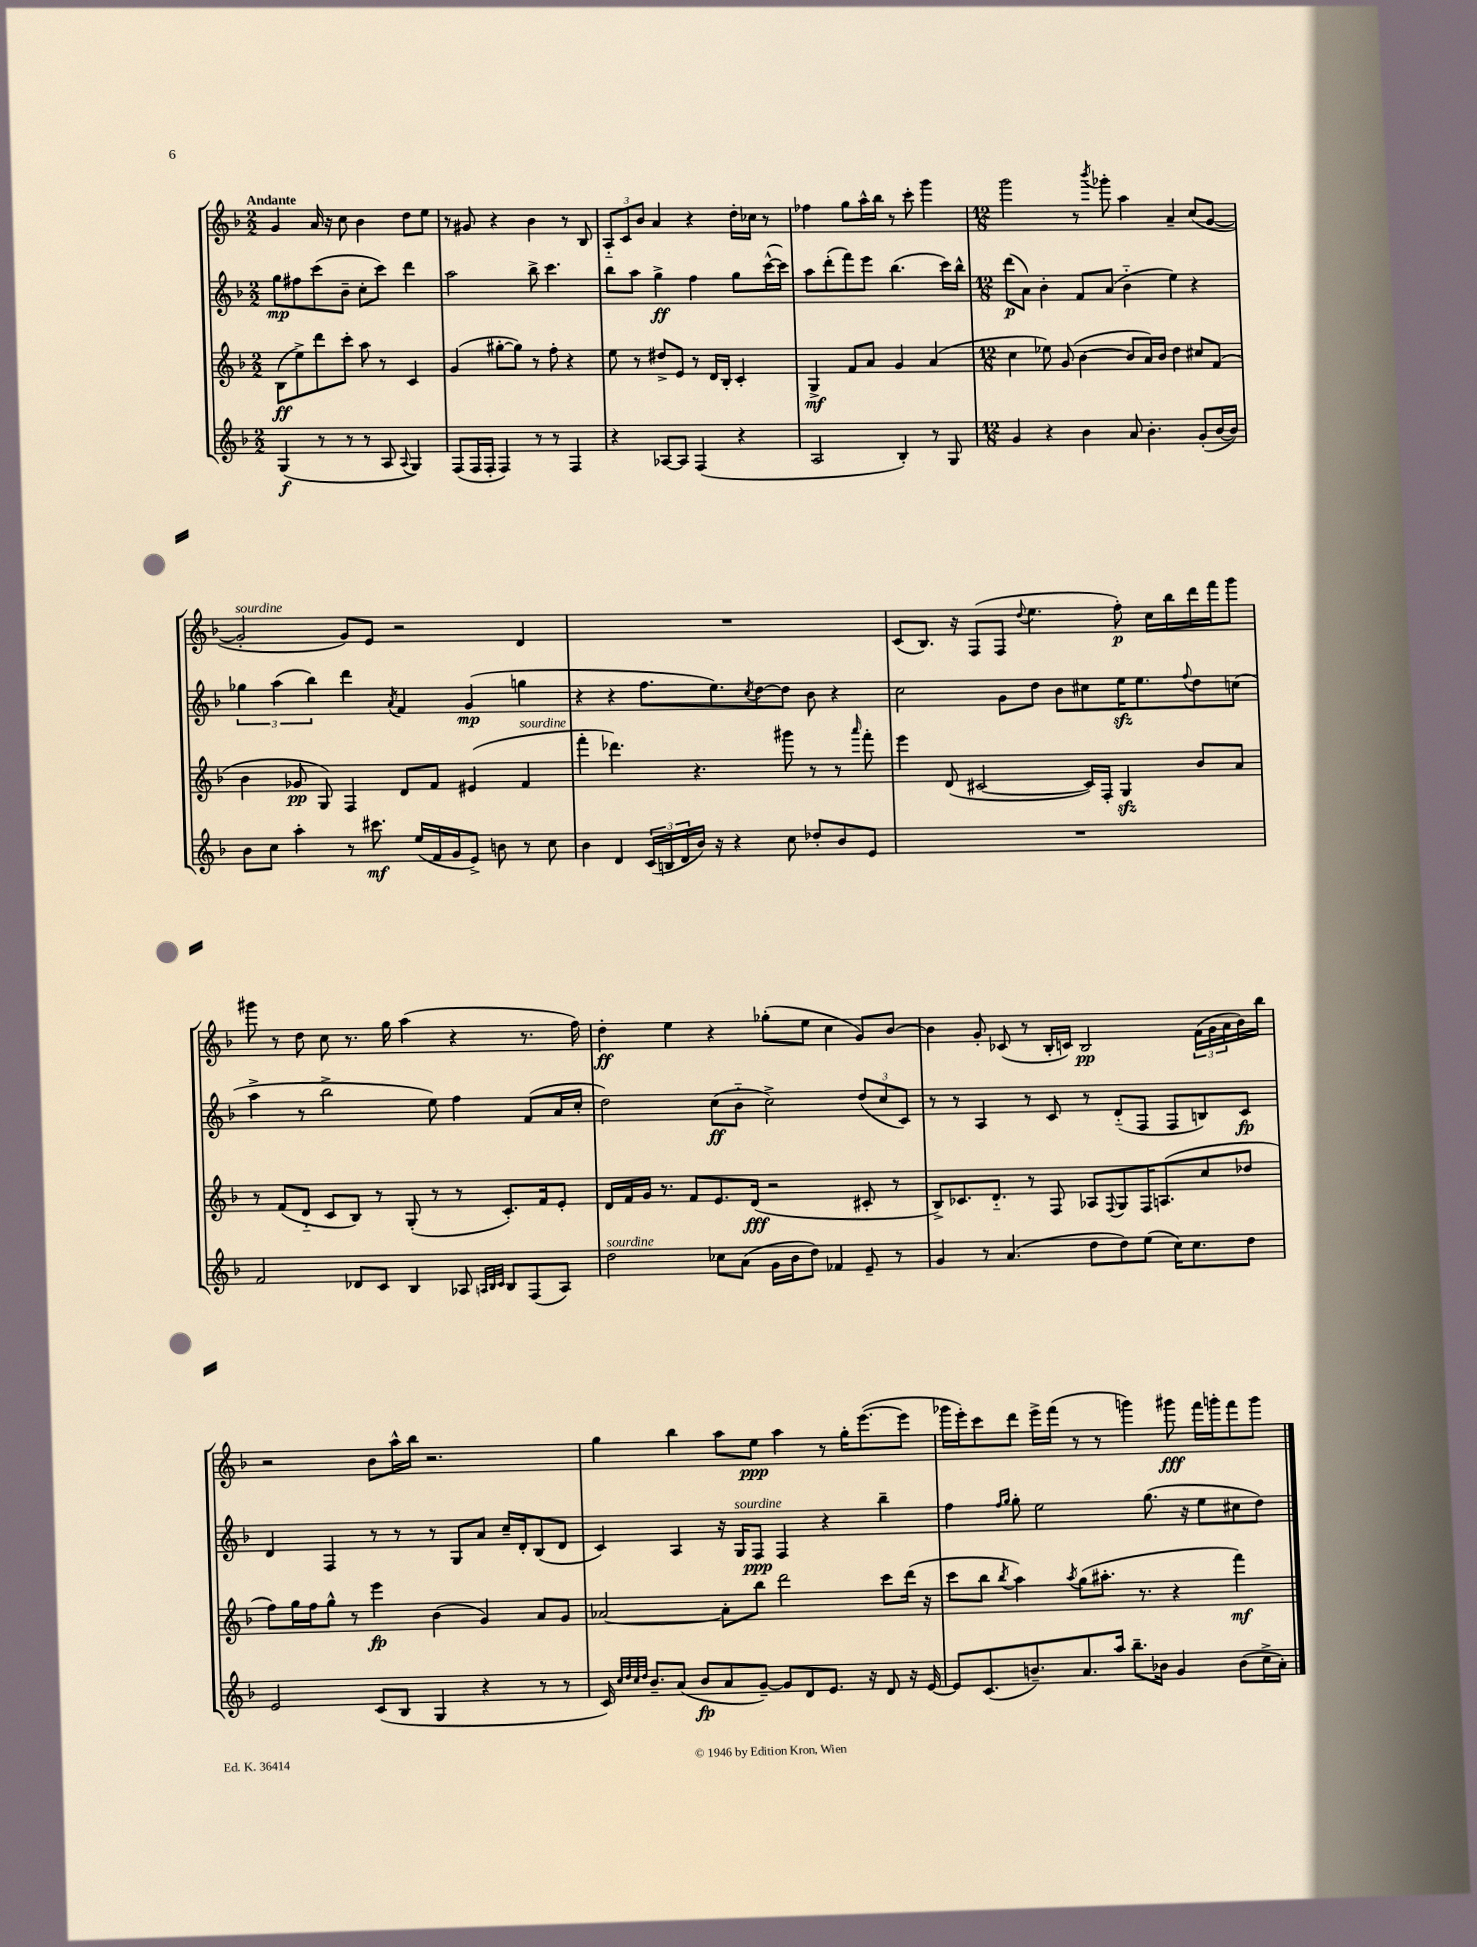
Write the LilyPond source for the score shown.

<<
\new StaffGroup <<
\new Staff = "s0" {
    \clef treble \key f \major \numericTimeSignature \time 2/2 \tempo "Andante"
    g'4 a'16 r16 c''8 bes'4 d''8 e''8 |
    r8 gis'8 r4 bes'4 r8 bes8 |
    \tuplet 3/2 { a8-_ c'8 bes'8 } a'4 r4 d''16-. ces''16 r8 |
    fes''4 g''8 a''16-^ bes''16 r8 c'''8-. g'''4 |
    \numericTimeSignature \time 12/8 g'''2 r8 \acciaccatura { bes'''8 } ges'''8-. a''4 a'4-- c''8( g'8~ |
    g'2-.^\markup { \italic "sourdine" } g'8) e'8 r2 d'4 |
    R1. |
    c'8( bes8.) r16 f8( f8 \appoggiatura { d''8 } e''4. f''8-.\p) c''16 bes''16 d'''16 f'''16 g'''8 |
    gis'''8 r8 d''8 c''8 r8. g''16 a''4( r4 r8. f''16) |
    d''4-.\ff e''4 r4 ges''8-.( e''8 c''4 g'8) bes'8~ |
    bes'4 g'8-. ces'8( r8 bes16-. c'16) bes2\pp \tuplet 3/2 { f'16( g'16 a'16 } bes'16) bes''16 |
    r2 bes'8 a''16-^ bes''16 r2. |
    g''4 bes''4 a''8 e''8\ppp a''4 r8 g''16-. e'''8.~( e'''8 |
    ges'''16 e'''16-.) c'''8 d'''8 e'''16-> f'''16( r8 r8 g'''4) gis'''8\fff f'''16 g'''16-. f'''8 g'''8 \bar "|." |
}
\new Staff = "s1" {
    \clef treble \key f \major \numericTimeSignature \time 2/2
    g''8\mp fis''8 c'''8( bes'8-- c''8-. c'''8) d'''4 |
    a''2 bes''8-> c'''4. |
    bes''8 a''8 g''4->\ff f''4 g''8 c'''16~-^( c'''16) |
    a''8 d'''8-.( f'''8) e'''8 bes''4.( c'''16) bes''16-^ |
    \numericTimeSignature \time 12/8 d'''8\p( a'8) bes'4-. f'8 a'8( bes'4-_ e''4) r4 |
    \tuplet 3/2 { ges''4 a''4( bes''4) } d'''4 \acciaccatura { a'8 } f'4 g'4\mp( g''4 |
    r4 r4 f''8. e''8.) \acciaccatura { c''8 } d''8~ d''8 bes'8 r4 |
    c''2 g'8 d''8 bes'8 cis''8 e''16\sfz e''8. \appoggiatura { f''8 } d''8 c''8( |
    a''4-> r8 bes''2-> e''8) f''4 f'8( a'16 c''16-. |
    d''2) c''8\ff( bes'8-_ c''2->) \tuplet 3/2 { d''8( c''8 c'8) } |
    r8 r8 a4 r8 c'8 r8 d'8-_( f8 f8 b8) c'8\fp |
    d'4 f4 r8 r8 r8 g8 a'8 c''16-- d'16-. bes8( d'8 |
    c'4) a4 r16 g16^\markup { \italic "sourdine" } f8\ppp f4 r4 bes''4-- |
    f''4 \grace { f''16 g''16 } g''8-. e''2 g''8.( r16 e''8 cis''8 d''8) \bar "|." |
}
\new Staff = "s2" {
    \clef treble \key f \major \numericTimeSignature \time 2/2
    bes8\ff( e''8->) d'''8 c'''8-. a''8 r8 c'4 |
    g'4( gis''8~-. gis''8) r8 f''8-. r4 |
    e''8 r8 dis''8-> e'8 r8 d'16 bes16-. c'4-. |
    g4->\mf f'8 a'8 g'4 a'4( |
    \numericTimeSignature \time 12/8 c''4 ees''8) g'8( bes'4~ bes'8 a'16) bes'16 d''4 cis''8 f'8( |
    bes'4 ges'8\pp g8) f4 d'8 f'8 eis'4( f'4^\markup { \italic "sourdine" } |
    f'''4-. des'''4.) r4. gis'''8 r8 r8 \grace { a'''16 } f'''8-. |
    e'''4 d'8( cis'2~ cis'16) f16-. g4\sfz bes'8 a'8 |
    r8 f'8( d'8-_ c'8 bes8) r8 g8-.( r8 r8 c'8.-.) f'16 e'8-. |
    d'16 f'16 g'16 r8. f'8 e'8. d'16\fff( r2 cis'8-. r8 |
    bes8->) ces'8. d'8.-_ r8 f8 aes8 \appoggiatura { f8 } g8 f16 a8.( c''8 des''8 |
    f''8) g''16 f''16 g''8-^ r8 e'''4\fp bes'4( g'4) a'8 g'8 |
    aes'2~ aes'8-. bes''8 d'''2 c'''8 d'''16( r16 |
    c'''8 bes''8 \acciaccatura { bes''8 } a''4) \acciaccatura { a''8 } g''8( ais''8.-. r8. r4 f'''4\mf) \bar "|." |
}
\new Staff = "s3" {
    \clef treble \key f \major \numericTimeSignature \time 2/2
    g4\f( r8 r8 r8 a8 \appoggiatura { a8 } g4) |
    f8( f16 f16-. f4) r8 r8 f4 |
    r4 aes8~ aes8 f4( r4 |
    a2 bes4-.) r8 g8 |
    \numericTimeSignature \time 12/8 g'4 r4 bes'4 a'8 bes'4.-. g'8-.( bes'16~ bes'16) |
    bes'8 c''8 a''4-. r8 cis'''8.\mf e''16( f'16 g'16 e'8->) b'8 r8 c''8 |
    bes'4 d'4 \tuplet 3/2 { c'16( b16 d'16 } bes'16) r16 r4 c''8 des''8-. bes'8 e'8 |
    R1. |
    f'2 des'8 c'8 bes4 aes8 \grace { a32 bes32 c'32 } bes8 f8( a8) |
    d''2^\markup { \italic "sourdine" } ces''8 a'8( g'16 bes'16 d''8) fes'4 e'8-- r8 |
    g'4 r8 a'4.( d''8 d''8) e''8( c''16) c''8. d''8 |
    e'2 c'8( bes8 g4 r4 r8 r8 |
    c'16) \grace { c''32 d''32 c''32 d''32 } bes'8.-- a'8( bes'8\fp a'8 g'8~--) g'8 d'8 e'8. r16 d'8 r16 e'16~ |
    e'8 c'8.( b'8.--) a'8. a''16 bes''8.-- bes'16 g'4 bes'8( c''16-> a'16-.) \bar "|." |
}
>>
>>
\layout { \context { \Score \remove "Bar_number_engraver" } }
